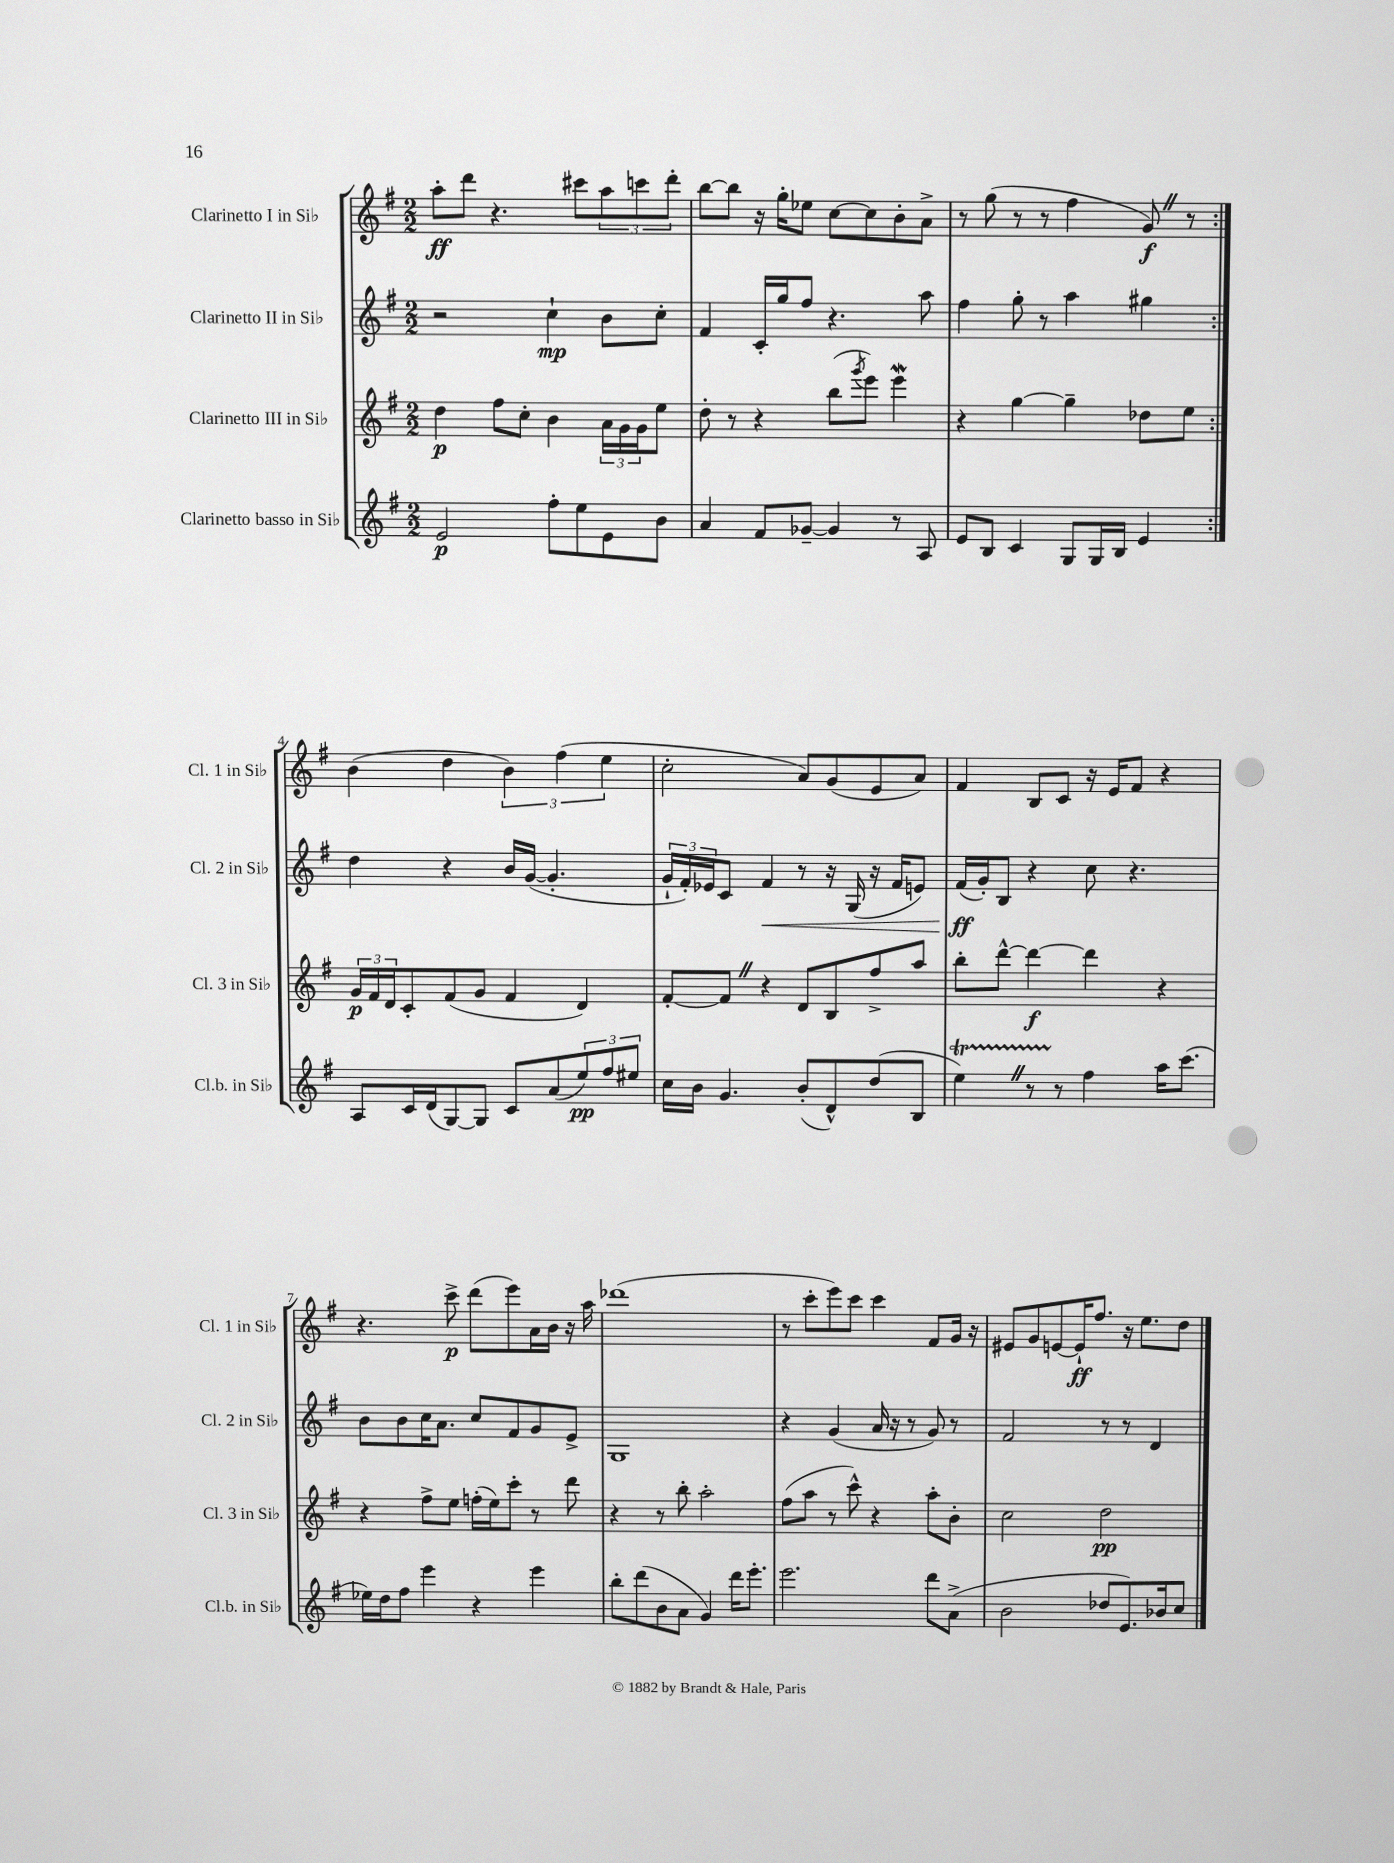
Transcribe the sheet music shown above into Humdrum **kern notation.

**kern	**dynam	**kern	**dynam	**kern	**dynam	**kern	**dynam
*part4	*part4	*part3	*part3	*part2	*part2	*part1	*part1
*staff4	*staff4	*staff3	*staff3	*staff2	*staff2	*staff1	*staff1
*I"Clarinetto basso in Si♭	*	*I"Clarinetto III in Si♭	*	*I"Clarinetto II in Si♭	*	*I"Clarinetto I in Si♭	*
*I'Cl.b. in Si♭	*	*I'Cl. 3 in Si♭	*	*I'Cl. 2 in Si♭	*	*I'Cl. 1 in Si♭	*
*clefG2	*	*clefG2	*	*clefG2	*	*clefG2	*
*k[f#]	*	*k[f#]	*	*k[f#]	*	*k[f#]	*
*M2/2	*	*M2/2	*	*M2/2	*	*M2/2	*
=1	=1	=1	=1	=1	=1	=1	=1
2e/	p	4dd\	p	2r	.	8aa'\L	ff
.	.	.	.	.	.	8ddd\J	.
.	.	8ff#\L	.	.	.	4.r	.
.	.	8cc'\J	.	.	.	.	.
8ff#'\L	.	4b\	.	4cc`\	mp	.	.
8ee\	.	.	.	.	.	8ccc#X\L	.
8e\	.	24a\LL	.	8b\L	.	12aa\	.
.	.	24g\	.	.	.	.	.
.	.	24g\J	.	.	.	12cccn\	.
8b\J	.	8ee\J	.	8cc'\J	.	.	.
.	.	.	.	.	.	12ddd'\J	.
=2	=2	=2	=2	=2	=2	=2	=2
4a/	.	8dd'\	.	4f#/	.	[8bb\L	.
.	.	8r	.	.	.	8bb\J]	.
8f#/L	.	4r	.	16c'/LL	.	16r	.
.	.	.	.	16gg/J	.	16gg'\KL	.
[8g-X~/J	.	.	.	8ff#/J	.	8ee-X\J	.
4g-/]	.	(8bb\L	.	4.r	.	[8cc\L	.
.	.	8qggg/	.	.	.	.	.
.	.	8eee\J)	.	.	.	8cc\]	.
8r	.	4eeeW\	.	.	.	8b'\	.
8A/	.	.	.	8aa\	.	8a^\J	.
=3	=3	=3	=3	=3	=3	=3	=3
8e/L	.	4r	.	4ff#\	.	8r	.
8B/J	.	.	.	.	.	(8gg\	.
4c/	.	[4gg\	.	8gg'\	.	8r	.
.	.	.	.	8r	.	8r	.
8G/L	.	4gg~\]	.	4aa\	.	4ff#\	.
16G/L	.	.	.	.	.	.	.
16B/JJ	.	.	.	.	.	.	.
4e/	.	8dd-X\L	.	4gg#X\	.	8gZ/)	f
.	.	8ee\J	.	.	.	8r	.
!!LO:LB:g=z
=4:|!	=4:|!	=4:|!	=4:|!	=4:|!	=4:|!	=4:|!	=4:|!
8A/L	.	24g/LL	p	4dd\	.	(4b\	.
.	.	24f#/	.	.	.	.	.
.	.	24d/J	.	.	.	.	.
16c/L	.	8c'/	.	.	.	.	.
(16d/J	.	.	.	.	.	.	.
[8G/)	.	(8f#/	.	4r	.	4dd\	.
8G/J]	.	8g/J	.	.	.	.	.
8c/L	.	4f#/	.	16b/LL	.	6b\)	.
.	.	.	.	([16g/JJ	.	.	.
(8a/	.	.	.	4.g'/]	.	.	.
.	.	.	.	.	.	(6ff#\	.
12ee/)	pp	4d/)	.	.	.	.	.
12ff#/	.	.	.	.	.	6ee\	.
12ee#X/J	.	.	.	.	.	.	.
=5	=5	=5	=5	=5	=5	=5	=5
16cc\LL	.	[8f#'/L	.	24g`/LL	.	2cc'\	.
.	.	.	.	24f#'/)	.	.	.
16b\JJ	.	.	.	.	.	.	.
.	.	.	.	24e-X/J	.	.	.
4.g/	.	8f#Z/J]	.	8c/J	.	.	.
!	!	!	!	!	!LO:HP:b	!	!
.	.	4r	.	4f#/	<	.	.
(8b'/L	.	8d/L	.	8r	.	8a/L)	.
8d^^/)	.	8B/	.	16r	.	(8g/	.
.	.	.	.	(16G/	.	.	.
(8dd/	.	8ff#^/	.	16r	.	8e/	.
.	.	.	.	16f#/KL	.	.	.
8B/J	.	8aa/J	.	8en/J)	.	8a/J)	.
=6	=6	=6	=6	=6	=6	=6	=6
4eeTZ\)	.	8bb'\L	.	(16f#/LL	ff	4f#/	.
.	.	.	.	16g'/J)	[	.	.
.	.	[8ddd^^\J	.	8B/J	.	.	.
8r	.	4ddd\_	f	4r	.	8B/L	.
8r	.	.	.	.	.	8c/J	.
4ff#\	.	4ddd\]	.	8cc\	.	16r	.
.	.	.	.	.	.	16e/KL	.
.	.	.	.	4.r	.	8f#/J	.
16aa\KL	.	4r	.	.	.	4r	.
(8.ccc\J	.	.	.	.	.	.	.
!!LO:LB:g=z
=7	=7	=7	=7	=7	=7	=7	=7
16ee-X\LL)	.	4r	.	8b\L	.	4.r	.
16dd\J	.	.	.	.	.	.	.
8ff#\J	.	.	.	8b\	.	.	.
4eee\	.	8ff#^\L	.	16cc\K	.	.	.
.	.	.	.	8.a\J	.	.	.
.	.	8ee\J	.	.	.	8ccc^\	p
4r	.	(16ffn'\LL	.	8cc/L	.	(8ddd\L	.
.	.	16ee\J)	.	.	.	.	.
.	.	8ccc'\J	.	8f#/	.	8eee\)	.
4eee\	.	8r	.	8g/	.	16a\L	.
.	.	.	.	.	.	16b\JJ	.
.	.	8ddd\	.	8e^/J	.	16r	.
.	.	.	.	.	.	16aa\	.
=8	=8	=8	=8	=8	=8	=8	=8
8bb'\L	.	4r	.	1G	.	(1ddd-X	.
(8ddd\	.	.	.	.	.	.	.
8b\	.	8r	.	.	.	.	.
8a\J	.	8bb'\	.	.	.	.	.
4g/)	.	2aa'\	.	.	.	.	.
16ddd\KL	.	.	.	.	.	.	.
8.eee'\J	.	.	.	.	.	.	.
=9	=9	=9	=9	=9	=9	=9	=9
2.eee\	.	(8ff#\L	.	4r	.	8r	.
.	.	8aa\J	.	.	.	8ccc'\L	.
.	.	8r	.	(4g/	.	8eee\)	.
.	.	8ccc^^\)	.	.	.	8ccc\J	.
.	.	4r	.	16a/	.	4ccc\	.
.	.	.	.	16r	.	.	.
.	.	.	.	8r	.	.	.
8ddd\L	.	8aa'\L	.	8g/)	.	8f#/L	.
(8a^\J	.	8b'\J	.	8r	.	16g/Jk	.
.	.	.	.	.	.	16r	.
=10	=10	=10	=10	=10	=10	=10	=10
2b\	.	2cc\	.	2f#/	.	8e#X/L	.
.	.	.	.	.	.	8g/	.
.	.	.	.	.	.	[8en/	.
.	.	.	.	.	.	16e`/K]	ff
.	.	.	.	.	.	8.ff#/J	.
8dd-X/L	.	2dd\	pp	8r	.	.	.
8.e/)	.	.	.	8r	.	16r	.
.	.	.	.	.	.	8.ee\L	.
.	.	.	.	4d/	.	.	.
16b-X/k	.	.	.	.	.	.	.
8cc/J	.	.	.	.	.	8dd\J	.
==	==	==	==	==	==	==	==
*-	*-	*-	*-	*-	*-	*-	*-
